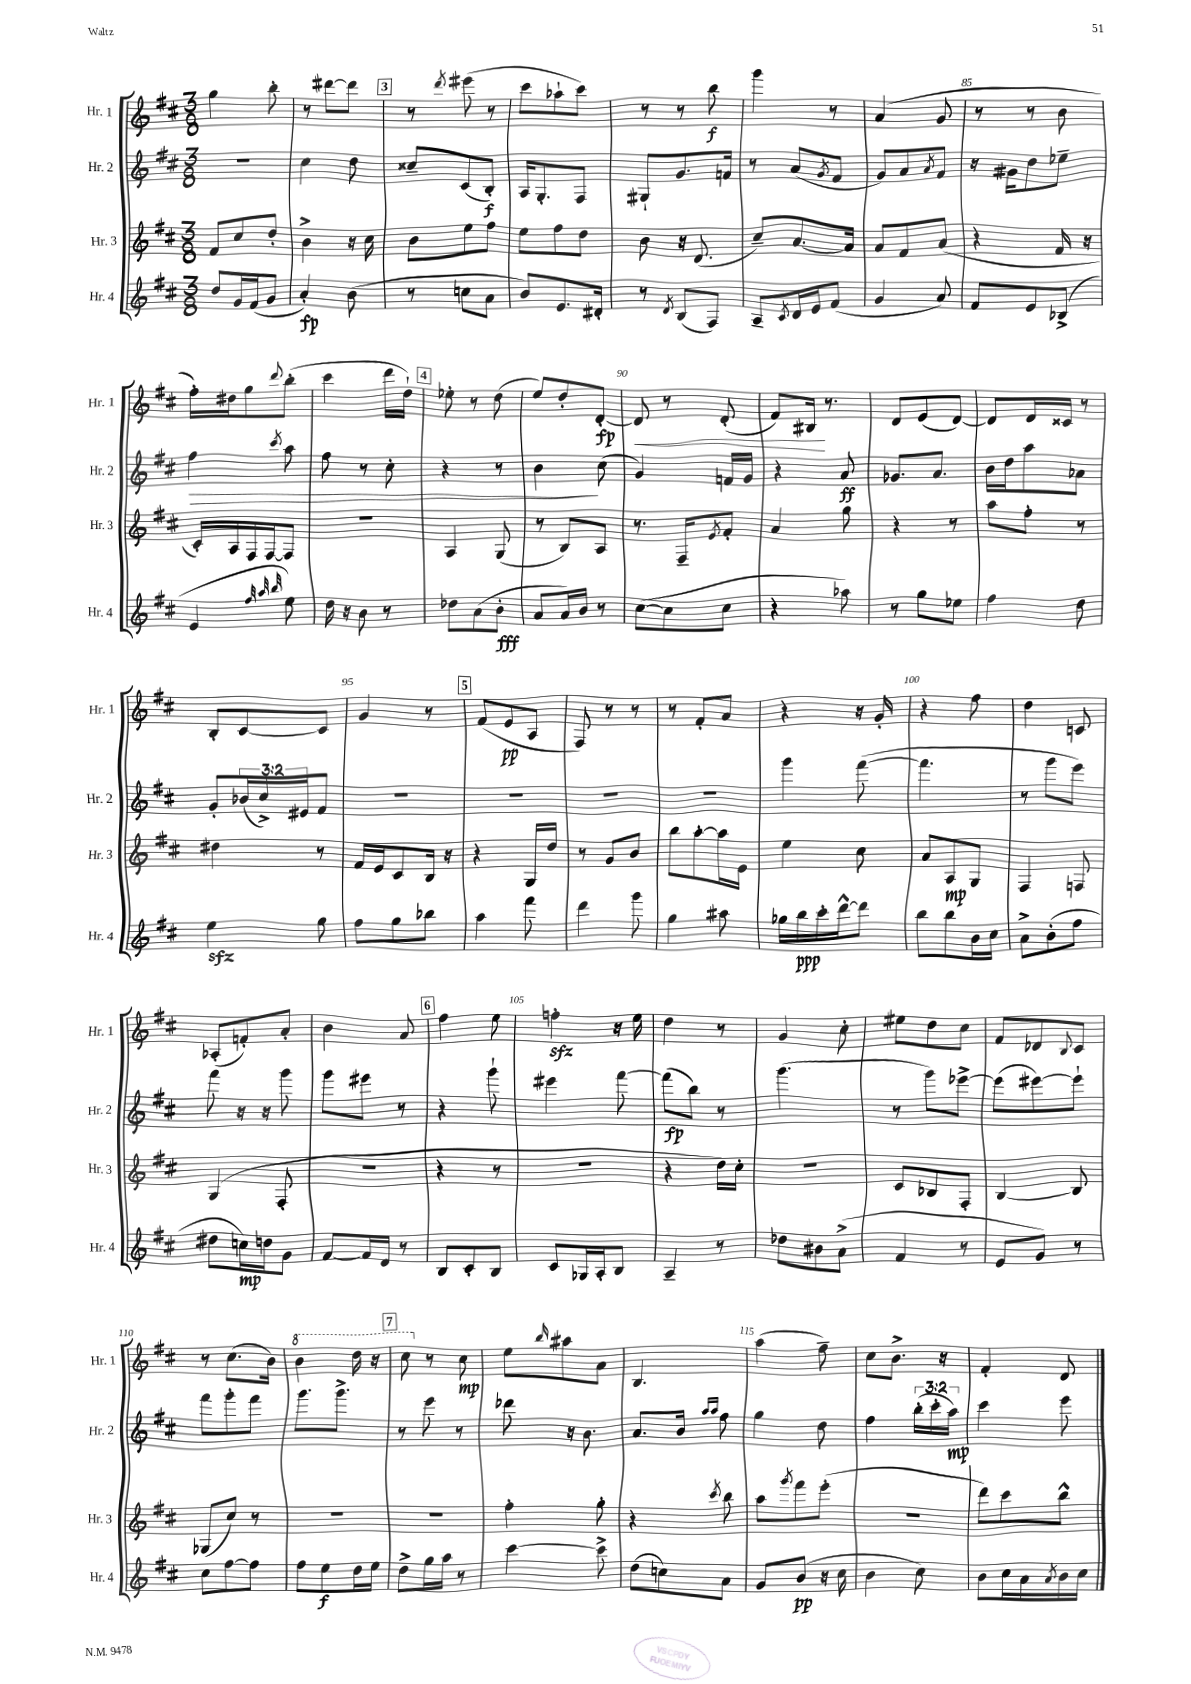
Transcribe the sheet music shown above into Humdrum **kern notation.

**kern	**dynam	**kern	**dynam	**kern	**dynam	**kern	**dynam
*part4	*part4	*part3	*part3	*part2	*part2	*part1	*part1
*staff4	*staff4	*staff3	*staff3	*staff2	*staff2	*staff1	*staff1
*I"Hr. 4	*	*I"Hr. 3	*	*I"Hr. 2	*	*I"Hr. 1	*
*I'Hr. 4	*	*I'Hr. 3	*	*I'Hr. 2	*	*I'Hr. 1	*
*clefG2	*	*clefG2	*	*clefG2	*	*clefG2	*
*k[f#c#]	*	*k[f#c#]	*	*k[f#c#]	*	*k[f#c#]	*
*M3/8	*	*M3/8	*	*M3/8	*	*M3/8	*
=78	=78	=78	=78	=78	=78	=78	=78
8dd/L	.	8f#/L	.	4.r	.	4gg\	.
16g/L	.	8cc#/	.	.	.	.	.
(16f#/J	.	.	.	.	.	.	.
8g/J	.	8dd'/J	.	.	.	8bb'\	.
=79	=79	=79	=79	=79	=79	=79	=79
4a'/)	fp	4b^\	.	4cc#\	.	8r	.
.	.	.	.	.	.	[8ddd#X\L	.
(8b\	.	16r	.	8dd\	.	8ddd#\J]	.
.	.	16cc#\	.	.	.	.	.
!!LO:REH:place=s1:t=3
=80	=80	=80	=80	=80	=80	=80	=80
8r	.	8b\L	.	8cc##X~/L	.	8r	.
.	.	.	.	.	.	8qddd/	.
8ccn\L	.	8ee\	.	(8c#/	.	(8eee#X\	.
8a\J	.	8ff#\J	.	8B'/J)	f	8r	.
=81	=81	=81	=81	=81	=81	=81	=81
8b/L)	.	8ee\L	.	16A/KL	.	8ccc#\L	.
.	.	.	.	8.G'/	.	.	.
8.e/	.	8ff#\	.	.	.	8aa-X`\	.
.	.	8dd\J	.	8F#/J	.	8ccc#\J)	.
16d#X'/Jk	.	.	.	.	.	.	.
=82	=82	=82	=82	=82	=82	=82	=82
8r	.	8b\	.	8G#X`/L	.	8r	.
8qd/	.	.	.	.	.	.	.
(8B/L	.	16r	.	8.g/	.	8r	.
.	.	(8.d/	.	.	.	.	.
8F#/J)	.	.	.	.	.	8bb\	f
.	.	.	.	16fn/Jk	.	.	.
=83	=83	=83	=83	=83	=83	=83	=83
8A~/L	.	8cc#~/L)	.	8r	.	4ggg\	.
8qc#/	.	.	.	.	.	.	.
16d/L	.	[8.a/	.	(8a/L	.	.	.
16e/J	.	.	.	.	.	.	.
.	.	.	.	8qg/	.	.	.
(8f#/J	.	.	.	8f#/J	.	8r	.
.	.	16a/Jk]	.	.	.	.	.
=84	=84	=84	=84	=84	=84	=84	=84
4g/	.	8a/L	.	8g/L)	.	(4a/	.
.	.	8f#/	.	8a/	.	.	.
.	.	.	.	8qa/	.	.	.
8a/)	.	(8a/J	.	8f#/J	.	8g/	.
=85	=85	=85	=85	=85	=85	=85	=85
8f#/L	.	4r	.	16r	.	8r	.
.	.	.	.	16g#X\KL	.	.	.
8e/	.	.	.	8dd\	.	8r	.
(8B-X^/J	.	16f#/	.	8ee-X~\J	.	8b\	.
.	.	16r	.	.	.	.	.
!!LO:LB:g=z
=86	=86	=86	=86	=86	=86	=86	=86
!	!	!	!	!	!LO:HP:b	!	!
4e/	.	16c#'/LL)	.	4ff#\	>	16ff#'\LL)	.
.	.	16A/	.	.	.	16dd#X\J	.
.	.	16F#/	.	.	.	8gg\	.
.	.	[16F#/J	.	.	.	.	.
32qqff#/	.	.	.	.	.	.	.
32qqaa/	.	.	.	.	.	.	.
32qqbb/	.	.	.	8qccc#/	.	8qqddd/	.
8ee\)	.	8F#/J]	.	8aa\	.	(8bb'\J	.
=87	=87	=87	=87	=87	=87	=87	=87
16dd\	.	4.r	.	8ff#\	.	4ccc#\	.
16r	.	.	.	.	.	.	.
8b\	.	.	.	8r	.	.	.
8r	.	.	.	8cc#'\	.	16ddd\LL	.
.	.	.	.	.	.	16dd`\JJ)	.
!!LO:REH:place=s1:t=4
=88	=88	=88	=88	=88	=88	=88	=88
8dd-X\L	.	4A/	.	4r	.	8ee-X'\	.
(8a\	.	.	.	.	.	8r	.
8b'\J	fff	(8G/	.	8r	.	(8dd\	.
=89	=89	=89	=89	=89	=89	=89	=89
8a/L	.	8r	.	4b\	.	8ee/L)	.
16a/L)	.	8B/L)	.	.	.	8dd'/	.
16b/JJ	.	.	.	.	.	.	.
8r	.	8A/J	.	(8cc#\	]	[8d'/J	fp
=90	=90	=90	=90	=90	=90	=90	=90
!	!	!	!	!	!	!	!LO:HP:b
([8cc#\L	.	8.r	.	4g/)	.	8d/]	<
8cc#\]	.	.	.	.	.	8r	.
.	.	16F#~/KL	.	.	.	.	.
.	.	8qe/	.	.	.	.	.
8cc#\J	.	8f#'/J	.	16fn/LL	.	(8d'/	.
.	.	.	.	16g/JJ	.	.	.
=91	=91	=91	=91	=91	=91	=91	=91
4r	.	4a/	.	4r	.	8f#/L)	.
.	.	.	.	.	.	16B#X/Jk	.
.	.	.	.	.	.	8.r	[
8aa-X\)	.	8gg\	.	8a/	ff	.	.
=92	=92	=92	=92	=92	=92	=92	=92
8r	.	4r	.	8.g-X/L	.	8d/L	.
8gg\L	.	.	.	.	.	(8e/	.
.	.	.	.	8.a/J	.	.	.
8ee-X\J	.	8r	.	.	.	[8d/J)	.
=93	=93	=93	=93	=93	=93	=93	=93
4ff#\	.	8aa\L	.	16b\LL	.	8d/L]	.
.	.	.	.	16dd\J	.	.	.
.	.	8ff#'\J	.	8aa\	.	16d/L	.
.	.	.	.	.	.	16c##X/JJ	.
8dd\	.	8r	.	8a-X\J	.	8r	.
!!LO:LB:g=z
=94	=94	=94	=94	=94	=94	=94	=94
4eezz\	.	4dd#X\	.	8g'/L	.	8B'/L	.
.	.	.	.	(24b-X/L	.	[8c#/	.
.	.	.	.	24cc#^/)	.	.	.
.	.	.	.	24e#X/J	.	.	.
8gg\	.	8r	.	8f#/J	.	8c#/J]	.
=95	=95	=95	=95	=95	=95	=95	=95
8ff#\L	.	16f#/LL	.	4.r	.	4g/	.
.	.	16e/J	.	.	.	.	.
8gg\	.	8c#/	.	.	.	.	.
8bb-X\J	.	16B/Jk	.	.	.	8r	.
.	.	16r	.	.	.	.	.
!!LO:REH:place=s1:t=5
=96	=96	=96	=96	=96	=96	=96	=96
4aa\	.	4r	.	4.r	.	(8f#/L	.
.	.	.	.	.	.	8e/	pp
8fff#\	.	16G/LL	.	.	.	8A/J	.
.	.	16dd/JJ	.	.	.	.	.
=97	=97	=97	=97	=97	=97	=97	=97
4ddd\	.	8r	.	4.r	.	8F#/)	.
.	.	8g/L	.	.	.	8r	.
8ggg\	.	8b/J	.	.	.	8r	.
=98	=98	=98	=98	=98	=98	=98	=98
4gg\	.	8bb\L	.	4.r	.	8r	.
.	.	[8aa'\	.	.	.	8f#'/L	.
8aa#X\	.	16aa\L]	.	.	.	8a/J	.
.	.	16e\JJ	.	.	.	.	.
=99	=99	=99	=99	=99	=99	=99	=99
16gg-X\LL	.	4ee\	.	4ggg\	.	4r	.
16bb\	ppp	.	.	.	.	.	.
16ccc#'\	.	.	.	.	.	.	.
[16ddd^^\J	.	.	.	.	.	.	.
8ddd\J]	.	8cc#\	.	([8fff#\	.	16r	.
.	.	.	.	.	.	16g'/	.
=100	=100	=100	=100	=100	=100	=100	=100
8bb\L	.	8a/L	.	4.fff#\]	.	4r	.
8bb\	.	8A/	mp	.	.	.	.
16b\L	.	8G/J	.	.	.	8ff#\	.
16cc#\JJ	.	.	.	.	.	.	.
=101	=101	=101	=101	=101	=101	=101	=101
8a^\L	.	4F#/	.	8r	.	4dd\	.
(8b'\	.	.	.	8ggg\L	.	.	.
8ff#\J	.	8Fn/	.	8eee\J)	.	8cn/	.
!!LO:LB:g=z
=102	=102	=102	=102	=102	=102	=102	=102
8dd#X\L	.	(4G/	.	8fff#\	.	(8A-X'/L	.
16ccn\L)	mp	.	.	16r	.	8fn'/)	.
16ddn\J	.	.	.	16r	.	.	.
8g\J	.	8F#'/	.	8ggg\	.	8a'/J	.
=103	=103	=103	=103	=103	=103	=103	=103
[8f#/L	.	4.r	.	8ggg\L	.	4b\	.
16f#/L]	.	.	.	8eee#X\J	.	.	.
16d/JJ	.	.	.	.	.	.	.
8r	.	.	.	8r	.	8a/	.
!!LO:REH:place=s1:t=6
=104	=104	=104	=104	=104	=104	=104	=104
8B/L	.	4r	.	4r	.	4ff#\	.
8c#'/	.	.	.	.	.	.	.
8B/J	.	8r	.	8ggg`\	.	8ee\	.
=105	=105	=105	=105	=105	=105	=105	=105
8c#/L	.	4.r	.	4eee#X\	.	4ffnzz'\	.
16G-X/L	.	.	.	.	.	.	.
16A'/J	.	.	.	.	.	.	.
8B/J	.	.	.	[8fff#\	.	16r	.
.	.	.	.	.	.	16ee\	.
=106	=106	=106	=106	=106	=106	=106	=106
4A~/	.	4r	.	(8fff#\L]	fp	4dd\	.
.	.	.	.	8bb\J)	.	.	.
8r	.	16dd\LL)	.	8r	.	8r	.
.	.	16cc#'\JJ	.	.	.	.	.
=107	=107	=107	=107	=107	=107	=107	=107
8dd-X\L	.	4.r	.	(4.ggg\	.	4g/	.
8b#X\	.	.	.	.	.	.	.
(8a^\J	.	.	.	.	.	8cc#'\	.
=108	=108	=108	=108	=108	=108	=108	=108
4f#/	.	8c#/L	.	8r	.	8ee#X\L	.
.	.	8B-X/	.	8ggg\L)	.	8dd\	.
8r	.	8F#'/J	.	[8eee-X^\J	.	8cc#\J	.
=109	=109	=109	=109	=109	=109	=109	=109
8e/L	.	[4B/	.	(8eee-\L]	.	8f#/L	.
8g/J)	.	.	.	[8eee#X\)	.	8d-X/	.
.	.	.	.	.	.	8qqB/	.
8r	.	8B/]	.	8eee#`\J]	.	8c#/J	.
!!LO:LB:g=z
=110	=110	=110	=110	=110	=110	=110	=110
8cc#\L	.	(8G-X/L	.	8fff#\L	.	8r	.
[8ff#\	.	8cc#/J)	.	8ggg'\	.	(8.cc#\L	.
8ff#\J]	.	8r	.	8fff#\J	.	.	.
.	.	.	.	.	.	16b\Jk)	.
=111	=111	=111	=111	=111	=111	=111	=111
*	*	*	*	*	*	*8va	*
8ff#\L	.	4.r	.	8.ggg\L	.	4bb\	.
8ee\	f	.	.	.	.	.	.
.	.	.	.	8.ggg^\J	.	.	.
16dd\L	.	.	.	.	.	16ddd\	.
16ee\JJ	.	.	.	.	.	16r	.
!!LO:REH:place=s1:t=7
=112	=112	=112	=112	=112	=112	=112	=112
8dd^\L	.	4.r	.	8r	.	8ccc#\	.
*	*	*	*	*	*	*X8va	*
16gg\L	.	.	.	8eee\	.	8r	.
16aa\JJ	.	.	.	.	.	.	.
8r	.	.	.	8r	.	8cc#\	mp
=113	=113	=113	=113	=113	=113	=113	=113
[4ccc#\	.	4ff#'\	.	8ddd-X\	.	8ee\L	.
.	.	.	.	.	.	16qqbb/	.
.	.	.	.	16r	.	8aa#X\	.
.	.	.	.	8.b\	.	.	.
8ccc#^\]	.	8gg'\	.	.	.	8a\J	.
=114	=114	=114	=114	=114	=114	=114	=114
(8dd\L	.	4r	.	8.a/L	.	4.B/	.
8ccn\)	.	.	.	.	.	.	.
.	.	.	.	16b/Jk	.	.	.
.	.	.	.	16qqaa/LL	.	.	.
.	.	8qccc#/	.	16qqaa/JJ	.	.	.
8a\J	.	8bb\	.	8ff#\	.	.	.
=115	=115	=115	=115	=115	=115	=115	=115
8g/L	.	8aa\L	.	4gg\	.	(4aa\	.
.	.	8qggg/	.	.	.	.	.
(8b/J	pp	8fff#\	.	.	.	.	.
16r	.	(8eee'\J	.	8dd\	.	8ff#~\)	.
16cc#\	.	.	.	.	.	.	.
=116	=116	=116	=116	=116	=116	=116	=116
4b\	.	4.r	.	4ff#\	.	8cc#\L	.
.	.	.	.	.	.	8.b^\J	.
8cc#\)	.	.	.	(24bb'\LL	.	.	.
.	.	.	.	24ccc#'\	.	.	.
.	.	.	.	.	.	16r	.
.	.	.	.	24aa\JJ)	mp	.	.
=117	=117	=117	=117	=117	=117	=117	=117
8b\L	.	8ddd\L)	.	4ccc#\	.	4f#'/	.
16cc#\L	.	8ccc#\	.	.	.	.	.
16a\	.	.	.	.	.	.	.
8qa/	.	.	.	.	.	.	.
16b\	.	8bb^^\J	.	8eee\	.	8d/	.
16cc#\JJ	.	.	.	.	.	.	.
==	==	==	==	==	==	==	==
*-	*-	*-	*-	*-	*-	*-	*-
